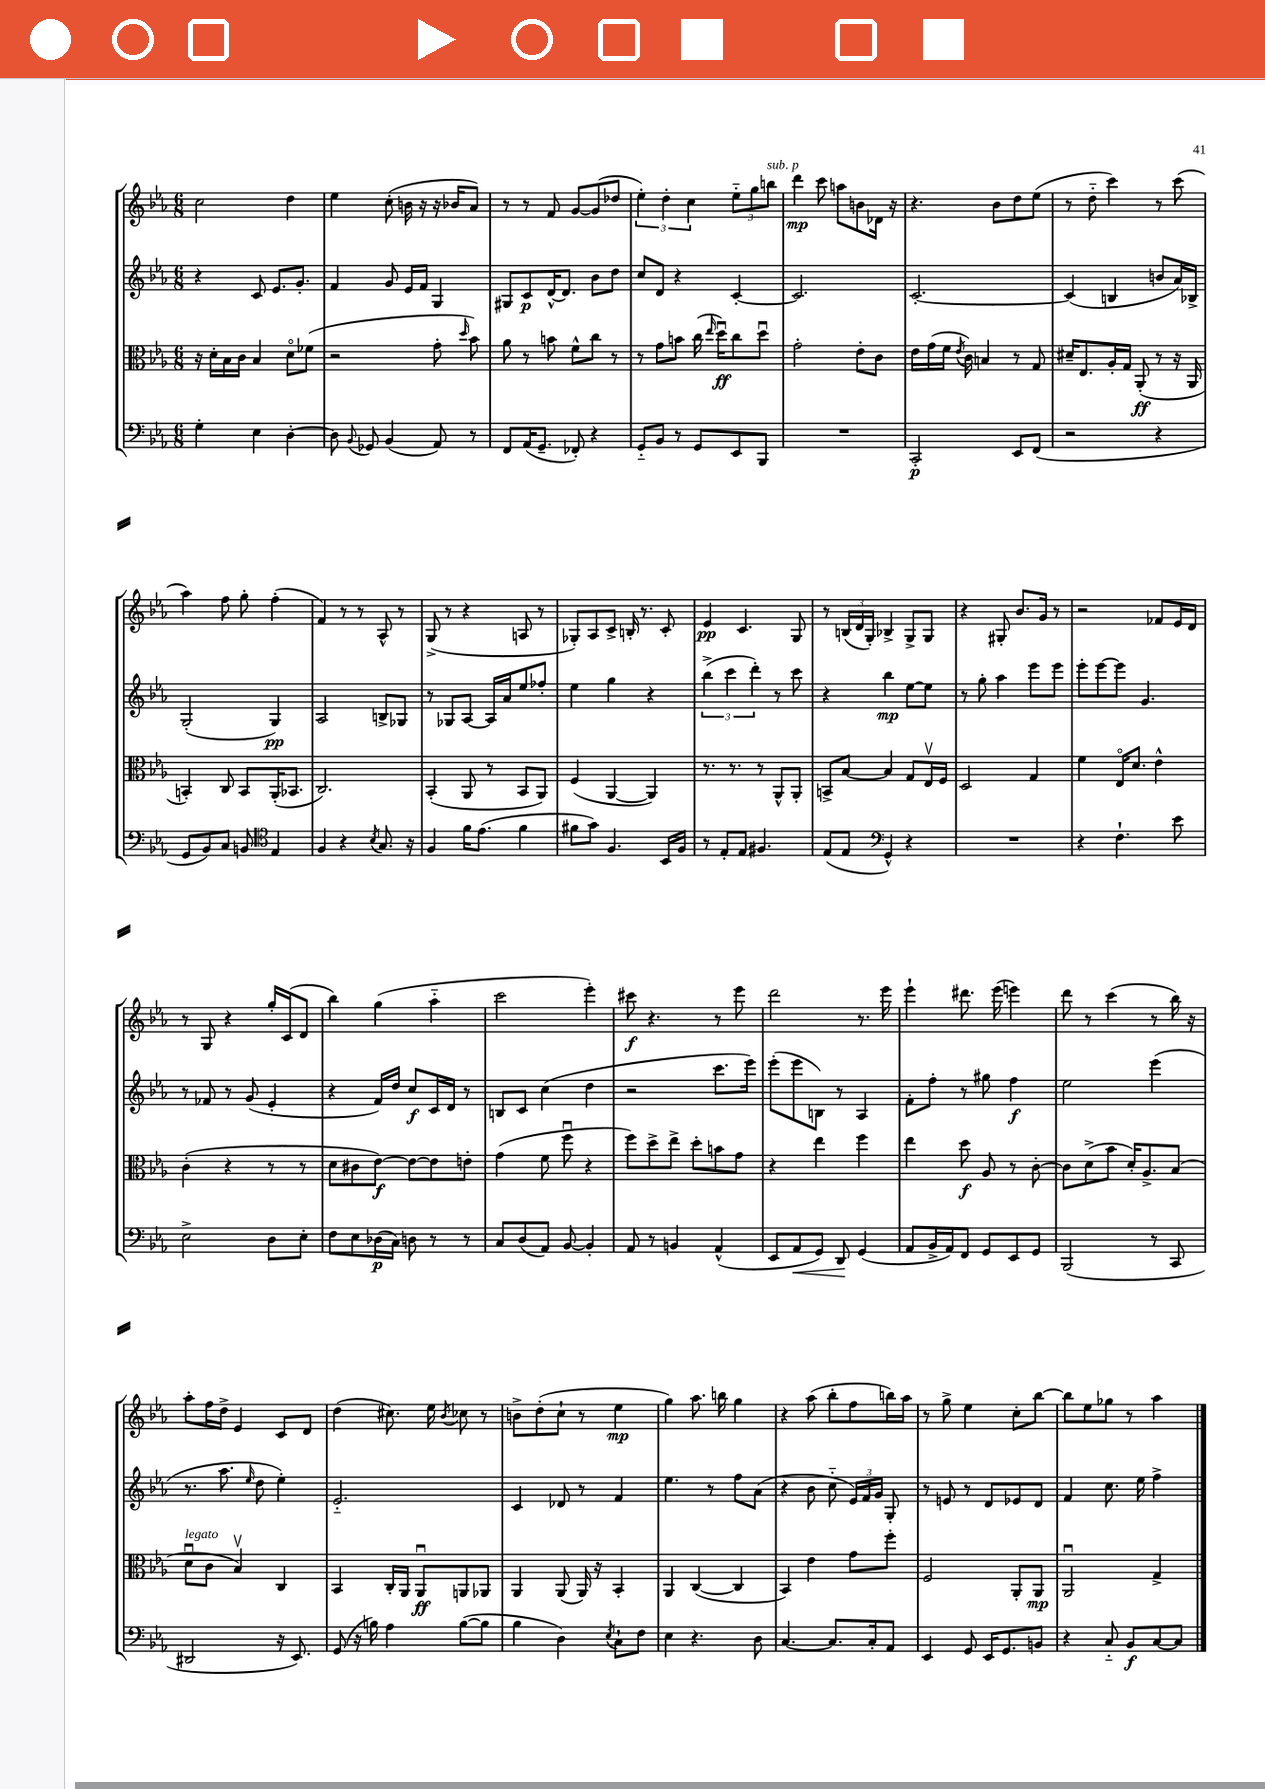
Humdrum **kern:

**kern	**dynam	**kern	**dynam	**kern	**dynam	**kern	**dynam
*part4	*part4	*part3	*part3	*part2	*part2	*part1	*part1
*staff4	*staff4	*staff3	*staff3	*staff2	*staff2	*staff1	*staff1
*clefF4	*	*clefC3	*	*clefG2	*	*clefG2	*
*k[b-e-a-]	*	*k[b-e-a-]	*	*k[b-e-a-]	*	*k[b-e-a-]	*
*M6/8	*	*M6/8	*	*M6/8	*	*M6/8	*
=21	=21	=21	=21	=21	=21	=21	=21
4G'\	.	16r	.	4r	.	2cc\	.
.	.	16d'\LL	.	.	.	.	.
.	.	16B-\	.	.	.	.	.
.	.	16c\JJ	.	.	.	.	.
4E-\	.	4B-/	.	8c/	.	.	.
.	.	.	.	8.e-/L	.	.	.
[4D'\	.	8d\L	.	.	.	4dd\	.
.	.	.	.	8.g'/J	.	.	.
.	.	(8f-X\J	.	.	.	.	.
=22	=22	=22	=22	=22	=22	=22	=22
8D\]	.	2r	.	4f/	.	4ee-\	.
8qqBB-/	.	.	.	.	.	.	.
8GG-X/	.	.	.	.	.	.	.
(4BB-/	.	.	.	8g/	.	(8cc'\	.
.	.	.	.	16e-/LL	.	16bn\	.
.	.	.	.	16f/JJ	.	16r	.
8AA-/)	.	8g'\	.	4G/	.	16r	.
.	.	.	.	.	.	16b-X/KL	.
.	.	16qqdd/	.	.	.	.	.
8r	.	8b-\)	.	.	.	8a-/J)	.
=23	=23	=23	=23	=23	=23	=23	=23
8FF/L	.	8a-\	.	8G#X/L	.	8r	.
(16AA-/K	.	8r	.	8c/	p	8r	.
8.GG~/J	.	.	.	.	.	.	.
.	.	8bn\	.	[16d^^/K	.	8f/	.
.	.	.	.	8.d/J]	.	.	.
8FF-X'/)	.	8f^^\L	.	.	.	[8g/L	.
4r	.	8cc\J	.	8b-\L	.	(8g/]	.
.	.	8r	.	8dd\J	.	8dd-X/J	.
=24	=24	=24	=24	=24	=24	=24	=24
8GG/L	.	8r	.	8cc/L	.	6ee-'\)	.
8BB-/J	.	8g\L	.	8d/J	.	.	.
.	.	.	.	.	.	6dd'\	.
8r	.	8bn\J	.	4r	.	.	.
.	.	.	.	.	.	6cc\	.
8GG/L	.	(16cc\	.	.	.	.	.
.	.	16qqee-/	.	.	.	.	.
.	.	16ddu\KL)	ff	.	.	.	.
8EE-/	.	8cc\	.	[4c'/	.	12ee-\L	.
.	.	.	.	.	.	12gg\	.
8BBB-/J	.	8ddu\J	.	.	.	.	.
!	!	!	!	!	!	!LO:TX:a:i:t=sub. p	!
.	.	.	.	.	.	12bbn\J	.
=25	=25	=25	=25	=25	=25	=25	=25
2.r	.	2g'\	.	2.c/]	.	4ddd\	mp
.	.	.	.	.	.	8ccc\	.
.	.	.	.	.	.	8aan\L	.
.	.	8e-'\L	.	.	.	8bn\	.
.	.	8c\J	.	.	.	16d-X\Jk	.
.	.	.	.	.	.	16r	.
=26	=26	=26	=26	=26	=26	=26	=26
2CC'/	p	16e-\LL	.	[2.c'/	.	4.r	.
.	.	(16g\	.	.	.	.	.
.	.	16f\JJ	.	.	.	.	.
.	.	8qe-/	.	.	.	.	.
.	.	16c\)	.	.	.	.	.
.	.	4Bn/	.	.	.	.	.
.	.	.	.	.	.	8b-\L	.
8EE-/L	.	8r	.	.	.	8dd\	.
(8FF/J	.	8G/	.	.	.	(8ee-\J	.
=27	=27	=27	=27	=27	=27	=27	=27
2r	.	16d#X~/KL	.	(4c/]	.	8r	.
.	.	8.E-/	.	.	.	.	.
.	.	.	.	.	.	8dd\	.
.	.	16A-'/L	.	4Bn/	.	4ccc\)	.
.	.	16G/JJ	.	.	.	.	.
.	.	(8AA-'/	ff	.	.	.	.
4r	.	8r	.	8bn/L	.	8r	.
.	.	16r	.	16a-/L)	.	(8ccc\	.
.	.	16AA-/	.	16B-X^/JJ	.	.	.
!!LO:LB:g=z
=28	=28	=28	=28	=28	=28	=28	=28
8GG/L	.	4BBn'/)	.	(2G'/	.	4aa-\)	.
8BB-/)	.	.	.	.	.	.	.
8C/J	.	8C/	.	.	.	8ff\	.
8BBn/	.	8BB/L	.	.	.	8gg'\	.
*clefC4	*	*	*	*	*	*	*
4E-/	.	(16AA-'/K	.	4G/)	pp	(4ff'\	.
.	.	8.BB-X/J	.	.	.	.	.
=29	=29	=29	=29	=29	=29	=29	=29
4F/	.	2.C/)	.	2A-/	.	4f/)	.
4r	.	.	.	.	.	8r	.
.	.	.	.	.	.	8r	.
8qB-/	.	.	.	.	.	.	.
8.G/	.	.	.	8Bn^/L	.	8A-^^/	.
.	.	.	.	8G-X/J	.	8r	.
16r	.	.	.	.	.	.	.
=30	=30	=30	=30	=30	=30	=30	=30
4F/	.	(4BB-'/	.	8r	.	(8G^/	.
.	.	.	.	8G-X/L	.	8r	.
16f\KL	.	8AA-/	.	[8A-/J	.	4r	.
(8.e-\J	.	.	.	.	.	.	.
.	.	8r	.	16A-/LL]	.	.	.
.	.	.	.	16a-/J	.	.	.
4f\	.	8BB-/L	.	8ee-/	.	8An/	.
.	.	8AA-/J)	.	8ff-X'/J	.	8r	.
=31	=31	=31	=31	=31	=31	=31	=31
8f#X\L	.	(4F/	.	4ee-\	.	8G-X'/L)	.
8g\J)	.	.	.	.	.	8A-/	.
4.F/	.	[4AA-/	.	4gg\	.	8c^/J	.
.	.	.	.	.	.	16Bn'/	.
.	.	.	.	.	.	8.r	.
.	.	4AA-/])	.	4r	.	.	.
16BB-/LL	.	.	.	.	.	8c'/	.
16F/JJ	.	.	.	.	.	.	.
=32	=32	=32	=32	=32	=32	=32	=32
8r	.	8.r	.	(6bb-^\	.	4e-/	pp
8E-'/L	.	.	.	.	.	.	.
.	.	.	.	6ccc\	.	.	.
.	.	8.r	.	.	.	.	.
8E-/J	.	.	.	.	.	4.c/	.
.	.	.	.	6ddd'\)	.	.	.
4.F#X/	.	8r	.	.	.	.	.
.	.	8AA-^^/L	.	8r	.	.	.
.	.	8AA-'/J	.	8ccc\	.	8G/	.
=33	=33	=33	=33	=33	=33	=33	=33
(8E-/L	.	8BBn^/L	.	4r	.	8r	.
8E-/J	.	[8B-/J	.	.	.	(24Bn/LL	.
.	.	.	.	.	.	24d/	.
.	.	.	.	.	.	24G'/JJ)	.
*clefF4	*	*	*	*	*	*	*
4GG^^/)	.	4B-/]	.	4bb-\	mp	4B-X^/	.
4r	.	8G/L	.	[8ee-\L	.	8G^/L	.
.	.	16E-v/L	.	8ee-\J]	.	8G/J	.
.	.	16F/JJ	.	.	.	.	.
=34	=34	=34	=34	=34	=34	=34	=34
2.r	.	2D/	.	8r	.	4r	.
.	.	.	.	8gg'\	.	.	.
.	.	.	.	4aa-\	.	8G#X'/	.
.	.	.	.	.	.	8.b-/L	.
.	.	4G/	.	8eee-\L	.	.	.
.	.	.	.	.	.	16g/Jk	.
.	.	.	.	8eee-\J	.	8r	.
=35	=35	=35	=35	=35	=35	=35	=35
4r	.	4f\	.	8eee-'\L	.	2r	.
.	.	.	.	[8eee-\	.	.	.
4.F`\	.	16E-/KL	.	8eee-\J]	.	.	.
.	.	8.d/J	.	.	.	.	.
.	.	.	.	4.g/	.	.	.
.	.	4e-^^\	.	.	.	8f-X/L	.
8e-\	.	.	.	.	.	16e-/L	.
.	.	.	.	.	.	16d/JJ	.
!!LO:LB:g=z
=36	=36	=36	=36	=36	=36	=36	=36
2E-^\	.	(4c'\	.	8r	.	8r	.
.	.	.	.	8f-X/	.	8G/	.
.	.	4r	.	8r	.	4r	.
.	.	.	.	(8g/	.	.	.
8D\L	.	8r	.	4e-'/	.	16gg'/LL	.
.	.	.	.	.	.	(16c/J	.
8E-'\J	.	8r	.	.	.	8d/J	.
=37	=37	=37	=37	=37	=37	=37	=37
8F\L	.	8d\L	.	4r	.	4bb-\)	.
8E-\	.	8c#X\	.	.	.	.	.
(16D-X\L	p	[8e-\J)	f	16f/LL)	.	(4gg\	.
16C\JJ)	.	.	.	16dd/JJ	.	.	.
8Dn\	.	8e-\L_	.	8cc/L	f	.	.
8r	.	8e-\]	.	16c/L	.	4aa-\	.
.	.	.	.	16d/JJ	.	.	.
8r	.	8en'\J	.	8r	.	.	.
=38	=38	=38	=38	=38	=38	=38	=38
8C/L	.	(4g\	.	8Bn/L	.	2ccc\	.
(8D/	.	.	.	8c/J	.	.	.
8AA-/J)	.	8f\	.	(4cc\	.	.	.
[8BB-/	.	8ffu\	.	.	.	.	.
4BB-'/]	.	4r	.	4dd\	.	4eee-'\)	.
=39	=39	=39	=39	=39	=39	=39	=39
8AA-/	.	8ff\L)	.	2r	.	8ccc#X\	f
8r	.	8dd^\	.	.	.	4.r	.
4BBn/	.	8ee-^\J	.	.	.	.	.
.	.	8dd'\L	.	.	.	.	.
(4AA-^^/	.	8bn\	.	8.ccc\L	.	8r	.
.	.	8g\J	.	.	.	8eee-\	.
.	.	.	.	16eee-\Jk)	.	.	.
=40	=40	=40	=40	=40	=40	=40	=40
8EE-/L	.	4r	.	(8eee-'\L	.	2ddd\	.
!	!LO:HP:b	!	!	!	!	!	!
8AA-/	<	.	.	8eee-\	.	.	.
8GG/J)	.	4ee-\	.	8Bn\J)	.	.	.
8DD/	.	.	.	8r	.	.	.
(4GG/	[	4ff\	.	4A-/	.	8.r	.
.	.	.	.	.	.	16eee-\	.
=41	=41	=41	=41	=41	=41	=41	=41
8AA-/L	.	4ee-\	.	8f'\L	.	4eee-`\	.
16BB-^/L	.	.	.	8ff'\J	.	.	.
16AA-/J)	.	.	.	.	.	.	.
8FF/J	.	8dd\	f	8r	.	8.ddd#X\	.
8GG/L	.	8A-/	.	8gg#X\	.	.	.
.	.	.	.	.	.	(16eee-\	.
8EE-/	.	8r	.	4ff\	f	4eeen\)	.
8GG/J	.	[8c'\	.	.	.	.	.
=42	=42	=42	=42	=42	=42	=42	=42
(2BBB-/	.	8c\L]	.	2ee-\	.	8ddd\	.
.	.	(8d^\	.	.	.	8r	.
.	.	8b-\J	.	.	.	(4ccc\	.
.	.	16d'/KL)	.	.	.	.	.
.	.	8.A-^/	.	.	.	.	.
8r	.	.	.	(4eee-\	.	8r	.
8CC/	.	(8B-/J	.	.	.	16bb-\)	.
.	.	.	.	.	.	16r	.
!!LO:LB:g=z
=43	=43	=43	=43	=43	=43	=43	=43
!	!	!LO:TX:a:i:t=legato	!	!	!	!	!
2DD#X/	.	8du\L	.	8.r	.	8aa-'\L	.
.	.	8c\J	.	.	.	16ff\L	.
.	.	.	.	8.aa-\	.	16dd^\JJ	.
.	.	4B-v/)	.	.	.	4e-/	.
.	.	.	.	16qqee-/	.	.	.
.	.	.	.	8dd\	.	.	.
16r	.	4C/	.	4ee-'\)	.	8c/L	.
8.EE-/)	.	.	.	.	.	.	.
.	.	.	.	.	.	8d/J	.
=44	=44	=44	=44	=44	=44	=44	=44
(8GG/	.	4BB-/	.	2.e-/	.	(4dd\	.
16r	.	.	.	.	.	.	.
16Bn\)	.	.	.	.	.	.	.
4A-\	.	16C'/LL	.	.	.	8.cc#X\)	.
.	.	16AA-/JJ	.	.	.	.	.
.	.	8AA-u/L	ff	.	.	.	.
.	.	.	.	.	.	16ee-\	.
.	.	.	.	.	.	8qb-/	.
([8B\L	.	8AAn/	.	.	.	8cc-X\	.
8B\J]	.	8AA-X/J	.	.	.	8r	.
=45	=45	=45	=45	=45	=45	=45	=45
4B-\	.	4AA-/	.	4c/	.	8bn^\L	.
.	.	.	.	.	.	(8dd'\	.
4D\)	.	(8AA-/	.	8d-X/	.	8cc`\J	.
.	.	16AA-/)	.	8r	.	8r	.
.	.	16r	.	.	.	.	.
8qE-/	.	.	.	.	.	.	.
8C`\L	.	4BB-'/	.	4f/	.	4ee-\	mp
8F\J	.	.	.	.	.	.	.
=46	=46	=46	=46	=46	=46	=46	=46
4E-\	.	4AA-/	.	4.ee-\	.	4gg\)	.
4.r	.	([4C/	.	.	.	8.aa-\	.
.	.	.	.	8r	.	.	.
.	.	.	.	.	.	16bbn\	.
.	.	4C/]	.	8ff\L	.	4gg\	.
8D\	.	.	.	(8a-\J	.	.	.
=47	=47	=47	=47	=47	=47	=47	=47
[4.C/	.	4BB-/)	.	4r	.	4r	.
.	.	4e-\	.	8b-\	.	(8aa-\	.
8.C/L]	.	.	.	8cc\	.	8bb-'\L	.
.	.	8g\L	.	24e-/LL)	.	8ff\	.
.	.	.	.	24f/	.	.	.
16C'/k	.	.	.	.	.	.	.
.	.	.	.	24g/JJ	.	.	.
8AA-/J	.	8ff'\J	.	8G'/	.	16bbn\L)	.
.	.	.	.	.	.	16aa-\JJ	.
=48	=48	=48	=48	=48	=48	=48	=48
4EE-/	.	2F/	.	8r	.	8r	.
.	.	.	.	8en/	.	8gg^\	.
8GG/	.	.	.	8r	.	4ee-\	.
16EE-/KL	.	.	.	8d/L	.	.	.
8.GG/	.	.	.	.	.	.	.
.	.	8AA-'/L	.	8e-X/	.	8cc'\L	.
8BBn/J	.	8AA-/J	mp	8d/J	.	[8bb-\J	.
=49	=49	=49	=49	=49	=49	=49	=49
4r	.	2AA-u/	.	4f/	.	8bb-\L]	.
.	.	.	.	.	.	8ee-\	.
8C/	.	.	.	8.cc\	.	8gg-X\J	.
8BB-/L	f	.	.	.	.	8r	.
.	.	.	.	16ee-\	.	.	.
[8C/	.	4G^/	.	4ff^\	.	4aa-\	.
8C/J]	.	.	.	.	.	.	.
==	==	==	==	==	==	==	==
*-	*-	*-	*-	*-	*-	*-	*-
